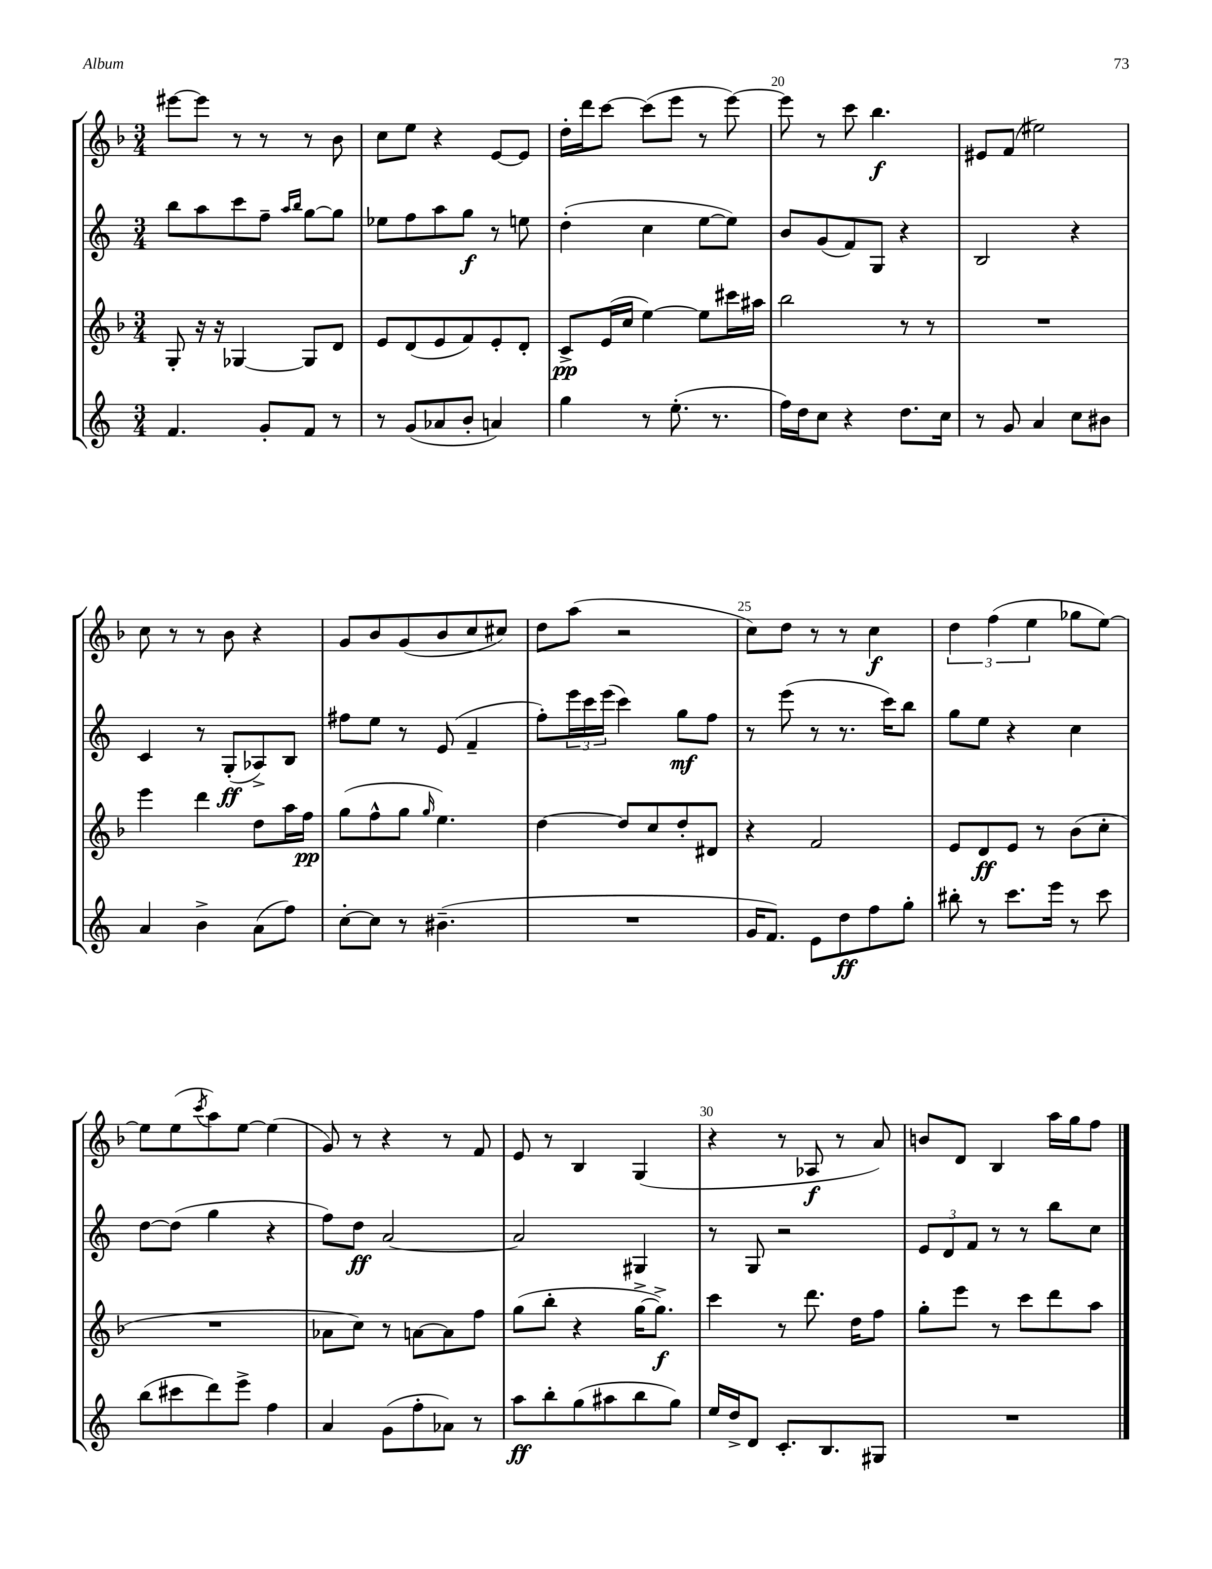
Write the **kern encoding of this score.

**kern	**kern	**kern	**kern
*staff4	*staff3	*staff2	*staff1
*clefG2	*clefG2	*clefG2	*clefG2
*k[]	*k[b-]	*k[]	*k[b-]
*M3/4	*M3/4	*M3/4	*M3/4
4.f	8G'	8bb	[8eee#
.	16r	8aa	8eee#]
.	16r	.	.
.	[4G-	8ccc	8r
8g'	.	8ff~	8r
.	.	16qqaa	.
.	.	16qqbb	.
8f	8G-]	[8gg	8r
8r	8d	8gg]	8b-
=	=	=	=
8r	8e	8ee-	8cc
(8g	(8d	8ff	8ee
8a-	8e	8aa	4r
8b'	8f)	8gg	.
4a)	8e'	8r	[8e
.	8d'	8ee	8e]
=	=	=	=
4gg	8c^	(4dd'	16dd'
.	.	.	16ddd
.	(16e	.	[8ccc
.	16cc	.	.
8r	[4ee)	4cc	(8ccc]
(8.ee'	.	.	8eee
.	8ee]	[8ee	8r
8.r	.	.	.
.	16ccc#	8ee])	[8eee)
.	16aa#	.	.
=	=	=	=
16ff)	2bb-	8b	8eee]
16dd	.	.	.
8cc	.	(8g	8r
4r	.	8f)	8ccc
.	.	8G	4.bb-
8.dd	8r	4r	.
.	8r	.	.
16cc	.	.	.
=	=	=	=
8r	2.r	2B	8e#
8g	.	.	(8f
4a	.	.	2ee#)
8cc	.	4r	.
8b#	.	.	.
=	=	=	=
4a	4eee	4c	8cc
.	.	.	8r
4b^	4ddd	8r	8r
.	.	(8G'	8b-
(8a	8dd	8A-^)	4r
8ff)	16aa	8B	.
.	16ff	.	.
=	=	=	=
[8cc'	(8gg	8ff#	8g
8cc]	8ff^^	8ee	8b-
8r	8gg	8r	(8g
.	16qqgg	.	.
(4.b#~	4.ee)	(8e	8b-
.	.	4f~	8cc
.	.	.	8cc#)
=	=	=	=
2.r	[4dd	8ff')	8dd
.	.	24eee	(8aa
.	.	24ccc	.
.	.	(24eee	.
.	8dd]	4ccc)	2r
.	8cc	.	.
.	8dd'	8gg	.
.	8d#	8ff	.
=	=	=	=
16g	4r	8r	8cc)
8.f)	.	.	.
.	.	(8eee	8dd
8e	2f	8r	8r
8dd	.	8.r	8r
8ff	.	.	4cc
.	.	16ccc)	.
8gg'	.	8bb	.
=	=	=	=
8bb#'	8e	8gg	6dd
8r	8d	8ee	.
.	.	.	(6ff
8.ccc	8e	4r	.
.	.	.	6ee
.	8r	.	.
16eee	.	.	.
8r	(8b-	4cc	8gg-
8ccc	8cc'	.	[8ee)
=	=	=	=
(8bb	2.r	[8dd	8ee]
8ccc#	.	(8dd]	(8ee
.	.	.	8qccc
8ddd)	.	4gg	8aa)
8eee^	.	.	[8ee
4ff	.	4r	(4ee]
=	=	=	=
4a	8a-	8ff)	8g)
.	8cc)	8dd	8r
(8g	8r	[2a	4r
8ff'	[8a	.	.
8a-)	8a]	.	8r
8r	8ff	.	8f
=	=	=	=
8aa	(8gg	2a]	8e
8bb'	8bb-'	.	8r
(8gg	4r	.	4B-
8aa#	.	.	.
8bb	[16gg^	4G#	(4G
.	8.gg^])	.	.
8gg)	.	.	.
=	=	=	=
16ee	4ccc	8r	4r
16dd^	.	.	.
8d	.	8G	.
8.c'	8r	2r	8r
.	8.ddd	.	8A-
8.B	.	.	.
.	.	.	8r
.	16dd	.	.
8G#	8ff	.	8a)
=	=	=	=
2.r	8gg'	12e	8b
.	.	12d	.
.	8eee	.	8d
.	.	12f	.
.	8r	8r	4B-
.	8ccc	8r	.
.	8ddd	8bb	16aa
.	.	.	16gg
.	8aa	8cc	8ff
==	==	==	==
*-	*-	*-	*-
